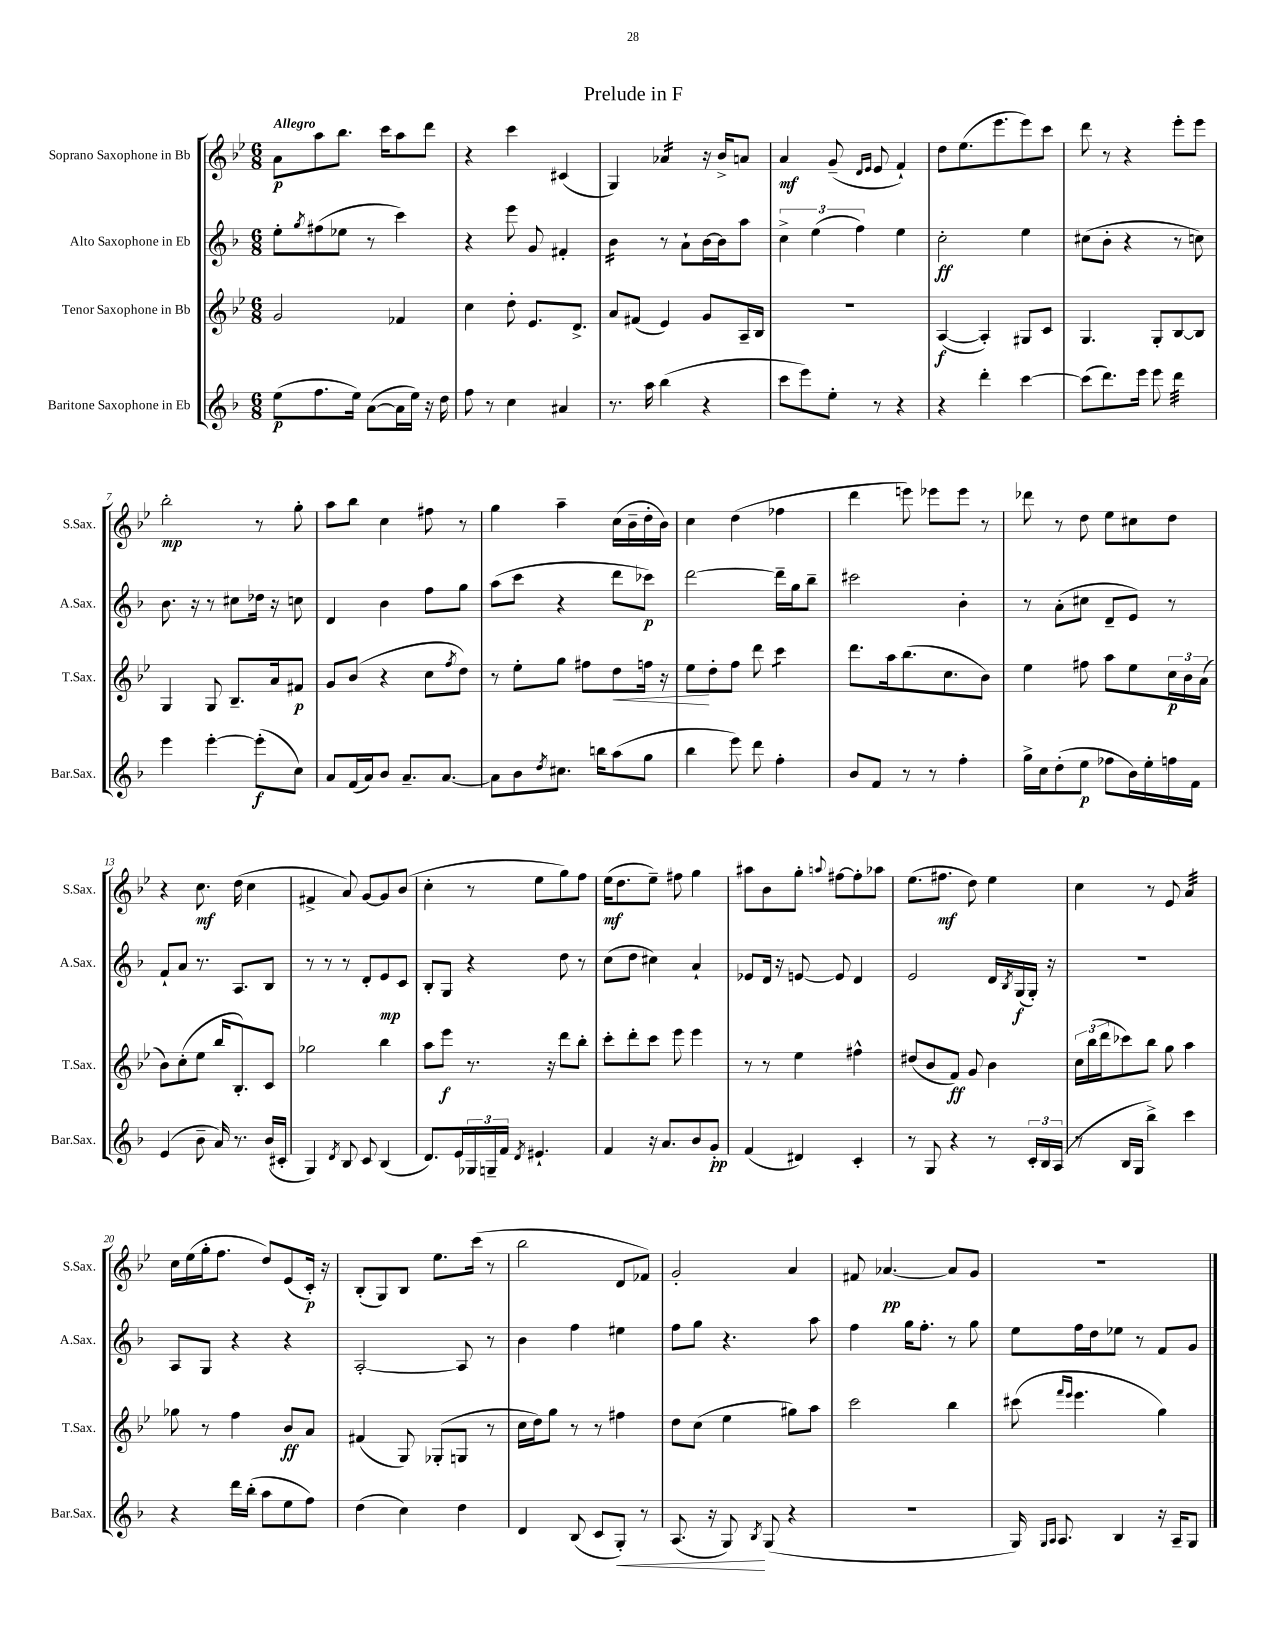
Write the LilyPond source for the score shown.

\header { title = "Prelude in F" }
<<
\new StaffGroup <<
\new Staff = "s0" \with { instrumentName = "Soprano Saxophone in Bb" shortInstrumentName = "S.Sax." } {
    \clef treble \key bes \major \numericTimeSignature \time 6/8 \tempo "Allegro"
    a'8\p a''8 bes''8. c'''16 a''8 d'''8 |
    r4 c'''4 cis'4( |
    g4) aes'4:16 r16 bes'16-> a'8 |
    a'4\mf g'8--( \grace { d'16 ees'16 } ees'8 f'4-!) |
    d''8 ees''8.( ees'''8. ees'''8) c'''8 |
    d'''8 r8 r4 ees'''8-. ees'''8 |
    bes''2-.\mp r8 g''8-. |
    a''8 bes''8 c''4 fis''8 r8 |
    g''4 a''4-- c''16( bes'16-- d''16-. bes'16) |
    c''4 d''4( fes''4 |
    d'''4 e'''8) ees'''8 ees'''8 r8 |
    des'''8 r8 d''8 ees''8 cis''8 d''8 |
    r4 c''8.\mf d''16( c''4 |
    fis'4-> a'8) g'8~ g'8 bes'8( |
    c''4-. r8 ees''8 g''8) f''8 |
    ees''16\mf( d''8. ees''8--) fis''8 g''4 |
    ais''8 bes'8 g''8-. \appoggiatura { a''8 } fis''8~ fis''8-. aes''8 |
    ees''8.( fis''8.\mf d''8) ees''4 |
    c''4 r8 ees'8 a'4:32 |
    c''16 ees''16( g''16-. f''8. d''8) ees'8( c'16-.\p) r16 |
    bes8-.( g8) bes8 ees''8. c'''16( r8 |
    bes''2 d'8 fes'8) |
    g'2-. a'4 |
    fis'8 aes'4.~\pp aes'8 g'8 |
    R2. \bar "|." |
}
\new Staff = "s1" \with { instrumentName = "Alto Saxophone in Eb" shortInstrumentName = "A.Sax." } {
    \clef treble \key f \major \numericTimeSignature \time 6/8
    e''8-. \acciaccatura { g''8 } fis''8( ees''8 r8 c'''4) |
    r4 e'''8 g'8 fis'4-. |
    bes'4:16 r8 a'8-! bes'16~ bes'16 a''8 |
    \tuplet 3/2 { c''4-> e''4( f''4) } e''4 |
    c''2-.\ff e''4 |
    cis''8( bes'8-. r4 r8 c''8) |
    bes'8. r16 r8 cis''8 des''16 r16 c''8 |
    d'4 bes'4 f''8 g''8 |
    a''8( c'''8 r4 d'''8 ces'''8\p) |
    d'''2~ d'''16-- g''16 bes''8-- |
    cis'''2 bes'4-. |
    r8 a'8-.( cis''8 d'8-- e'8) r8 |
    f'8-! a'8 r8. a8. bes8 |
    r8 r8 r8 d'8-. e'8\mp c'8 |
    bes8-. g8 r4 d''8 r8 |
    c''8( d''8 cis''4) a'4-! |
    ees'8 d'16 r16 e'8~ e'8 d'4 |
    e'2 d'16 \acciaccatura { bes8 } g16\f( g16-.) r16 |
    R2. |
    a8 g8 r4 r4 |
    a2~-. a8 r8 |
    bes'4 f''4 eis''4 |
    f''8 g''8 r4. a''8 |
    f''4 g''16 f''8.-. r8 g''8 |
    e''8 f''16 d''16 ees''8 r8 f'8 g'8 \bar "|." |
}
\new Staff = "s2" \with { instrumentName = "Tenor Saxophone in Bb" shortInstrumentName = "T.Sax." } {
    \clef treble \key bes \major \numericTimeSignature \time 6/8
    g'2 fes'4 |
    c''4 d''8-. ees'8. d'8.-> |
    a'8 fis'8( ees'4) g'8 a16-- bes16 |
    R2. |
    a4~\f( a4-.) gis8 c'8 |
    g4. g8-. bes8~ bes8 |
    g4 g8 bes8.-- a'16 fis'8\p |
    g'8 bes'8( r4 c''8 \acciaccatura { f''8 } d''8) |
    r8 ees''8-. g''8 fis''8 d''8\< f''16 r16 |
    ees''8\! d''8-. f''8 d'''8 c'''4:8 |
    d'''8. a''16 bes''8.( c''8. bes'8) |
    ees''4 fis''8 a''8 ees''8 \tuplet 3/2 { c''16\p bes'16 a'16( } |
    bes'8) c''8-.( ees''8 bes''16 bes8.-.) c'8 |
    ges''2 bes''4 |
    a''8 ees'''8\f r8. r16 d'''8 bes''8-. |
    c'''8-. d'''8-. c'''8 ees'''8 ees'''4 |
    r8 r8 ees''4 fis''4-^ |
    dis''8( bes'8 f'8\ff) g'8 bes'4 |
    \tuplet 3/2 { c''16 bes''16( d'''16 } ces'''8) bes''8 g''8 a''4 |
    ges''8 r8 f''4 bes'8\ff a'8 |
    fis'4( g8) ges8-.( g8 r8 |
    c''16 d''16) g''8 r8 r8 fis''4 |
    d''8 c''8( ees''4 gis''8) a''8 |
    c'''2 bes''4 |
    cis'''8( \grace { f'''16 ees'''16 } ees'''4. g''4) \bar "|." |
}
\new Staff = "s3" \with { instrumentName = "Baritone Saxophone in Eb" shortInstrumentName = "Bar.Sax." } {
    \clef treble \key f \major \numericTimeSignature \time 6/8
    e''8\p( f''8. e''16) a'8~( a'16 e''16) r16 d''16 |
    f''8 r8 c''4 ais'4 |
    r8. a''16 bes''4( r4 |
    c'''8 e'''8) e''8-. r8 r4 |
    r4 d'''4-. c'''4~ |
    c'''8( d'''8.) e'''16 e'''8 d'''4:32 |
    e'''4 e'''4~-. e'''8-.\f( c''8) |
    a'8 f'16( a'16) bes'8 a'8.-- a'8.~ |
    a'8 bes'8 \acciaccatura { d''8 } cis''8. b''16 a''8( g''8 |
    bes''4 e'''8) d'''8 f''4-. |
    bes'8 f'8 r8 r8 f''4-. |
    g''16-> c''16 d''8-.( e''8\p fes''8 bes'16) e''16-. f''16 f'16 |
    e'4( bes'8-- a'16) r8. bes'16( cis'16-. |
    g4) \acciaccatura { d'8 } bes8 c'8 bes4( |
    d'8.) e'16 \tuplet 3/2 { ges16 g16-- f'16 } \acciaccatura { d'8 } eis'4.-! |
    f'4 r16 a'8. bes'8 g'8-.\pp |
    f'4( dis'4) c'4-. |
    r8 g8 r4 r8 \tuplet 3/2 { c'16-. bes16 a16( } |
    r8 bes16 g16 bes''4->) c'''4 |
    r4 d'''16 bes''16-.( a''8 e''8 f''8) |
    d''4( c''4) d''4 |
    d'4 bes8( c'8 g8-.\<) r8 |
    a8.( r16 g8\!) \acciaccatura { bes8 } g8( r4 |
    R2. |
    g16) \grace { g16 a16 } a8. bes4 r16 a16-- g8 \bar "|." |
}
>>
>>
